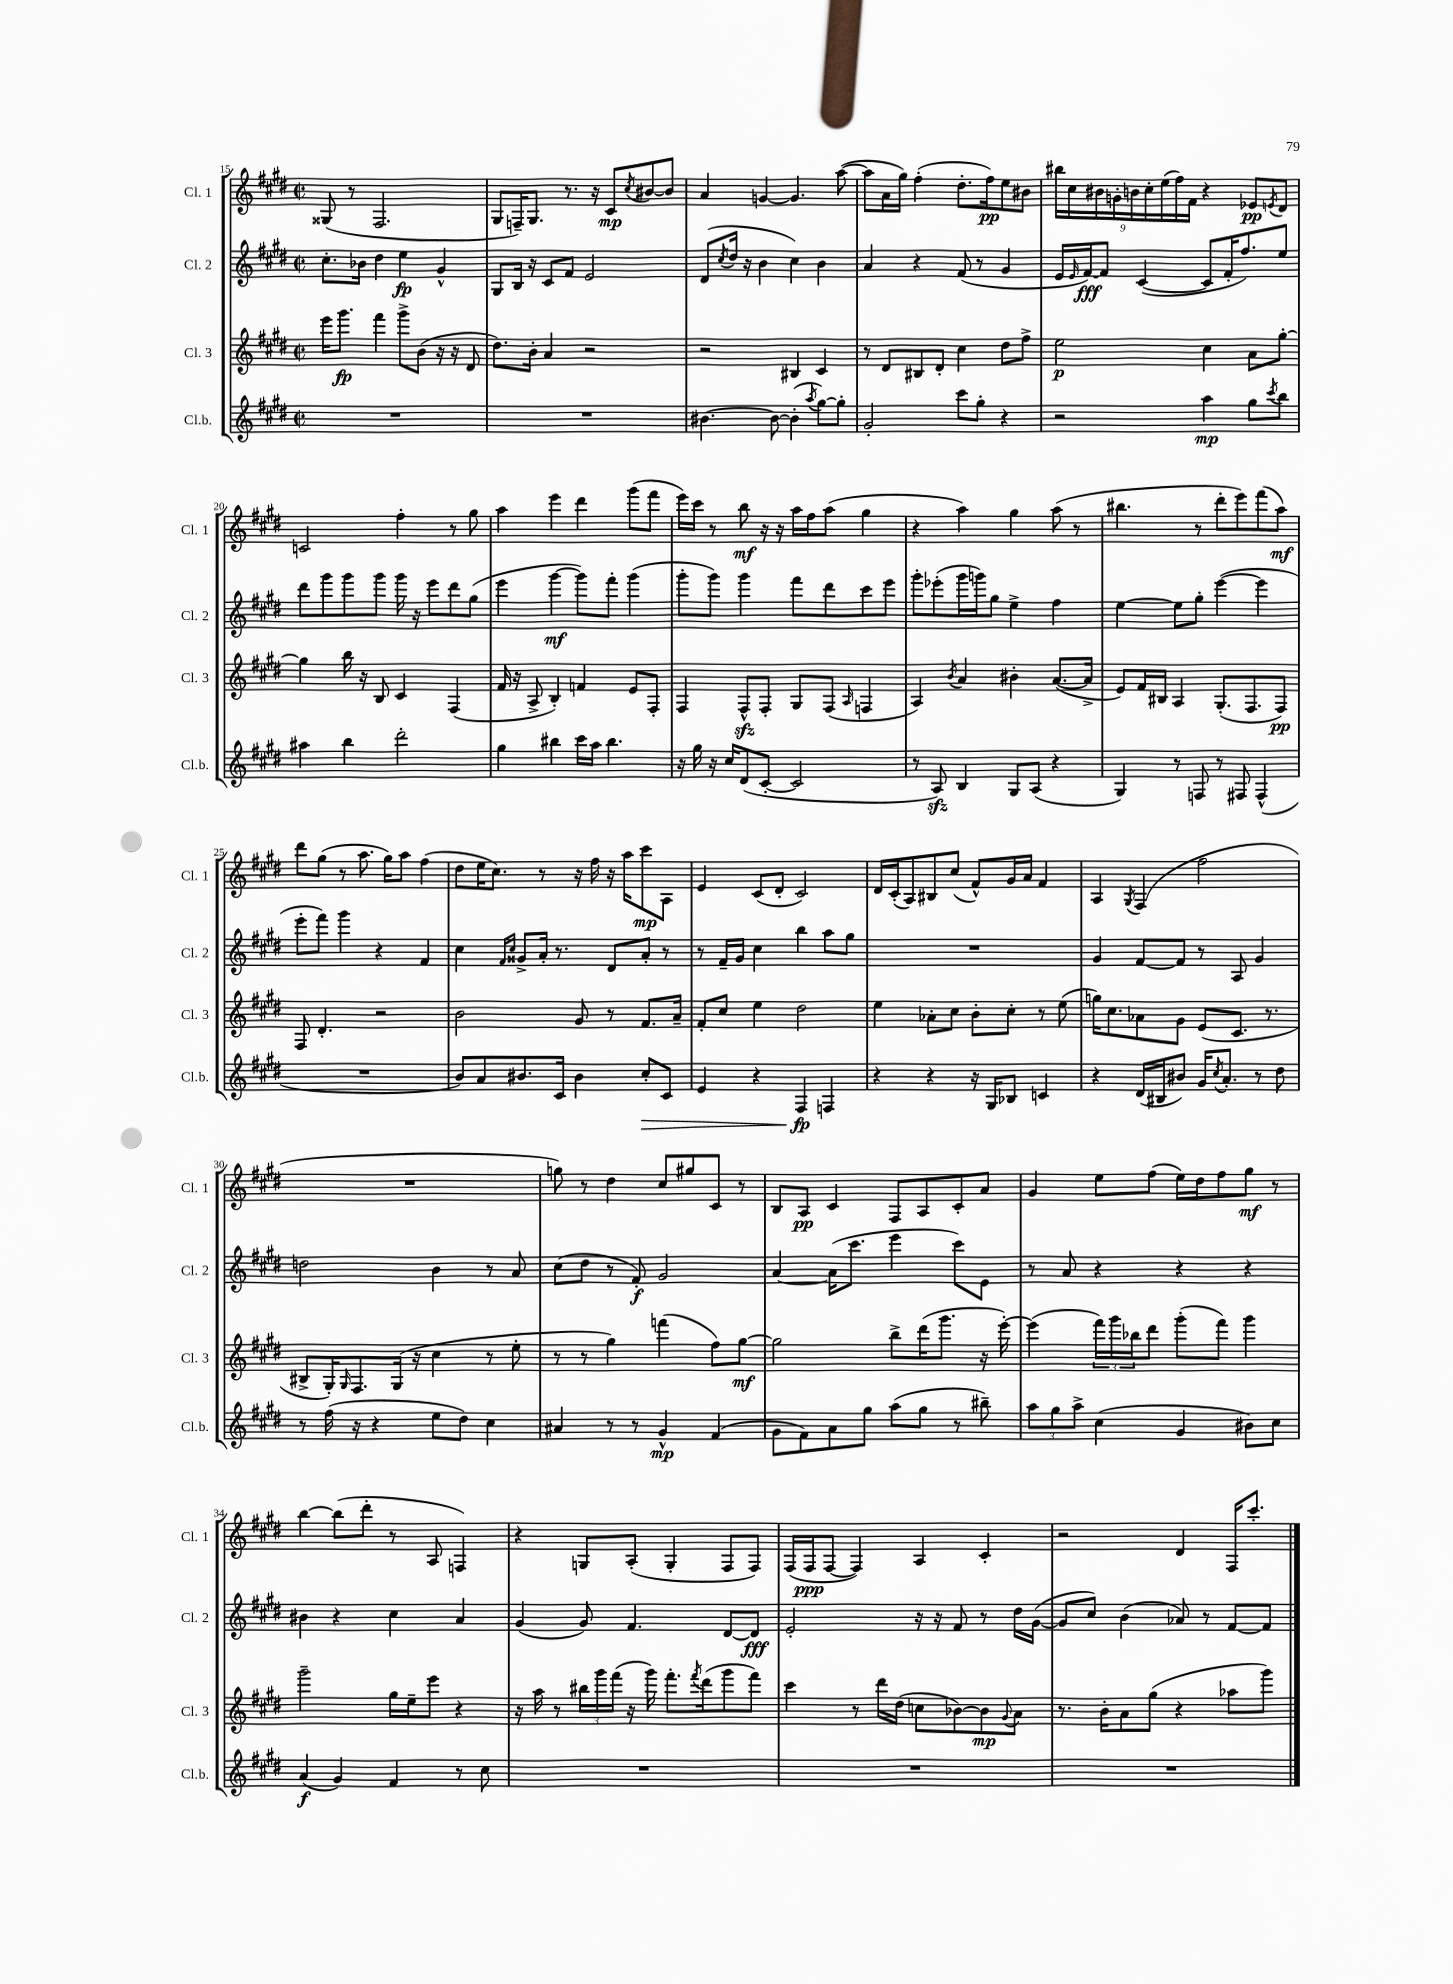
<<
\new StaffGroup <<
\new Staff = "s0" \with { instrumentName = "Cl. 1" shortInstrumentName = "Cl. 1" } {
    \clef treble \key e \major \defaultTimeSignature \time 2/2
    gisis8( r8 fis2. |
    gis8 f16--) gis8. r8. r16 cis'8\mp \acciaccatura { cis''8 } bis'8~ bis'8 |
    a'4 g'4~ g'4. a''8~( |
    a''8 a'16 gis''16) fis''4-.( dis''8.-. fis''16\pp) e''8 bis'8 |
    \tuplet 9/8 { bis''16 cis''16 bis'16 g'16-. b'16 cis''16-. e''16( fis''16) fis'16 } r4 ees'8\pp \acciaccatura { e'8 } dis'8 |
    c'2 fis''4-. r8 gis''8 |
    a''4 e'''4 dis'''4 gis'''8( fis'''8 |
    e'''16) cis'''16 r8 b''8\mf r16 r16 a''16 fis''16 a''8( gis''4 |
    r4 a''4) gis''4 a''8( r8 |
    bis''4. r8 dis'''8-. e'''8) fis'''8( a''8\mf) |
    dis'''8 gis''8( r8 a''8. gis''16) a''8 fis''4( |
    dis''8 e''16 cis''8.) r8 r16 fis''16 r16 a''16 cis'''8\mp a8 |
    e'4 cis'8( dis'8-. cis'2) |
    dis'16 cis'16-.( a8) bis8 cis''8( fis'8-^) gis'16 a'16 fis'4 |
    a4 \acciaccatura { gis8 } fis4( fis''2 |
    R1 |
    g''8) r8 dis''4 cis''8 gis''8 cis'8 r8 |
    b8 a8\pp cis'4 fis8 a8 cis'8-. a'8 |
    gis'4 e''8 fis''8( e''16) dis''16 fis''8 gis''8\mf r8 |
    b''4~ b''8( dis'''8-. r8 a8 f4) |
    r4 g8 a8-.( g4-. fis8 fis8) |
    fis16( fis16\ppp fis8~ fis4) a4 cis'4-. |
    r2 dis'4 fis16 cis'''8.-. \bar "|." |
}
\new Staff = "s1" \with { instrumentName = "Cl. 2" shortInstrumentName = "Cl. 2" } {
    \clef treble \key e \major \defaultTimeSignature \time 2/2
    cis''8.-. bes'16 dis''4 e''4\fp gis'4-^ |
    gis8 b16 r16 cis'8 fis'8 e'2 |
    dis'8( \acciaccatura { cis''8 } dis''16 r16 b'4 cis''4) b'4 |
    a'4 r4 fis'8( r8 gis'4 |
    e'16 \grace { e'16 } fis'16~\fff) fis'8 cis'4~( cis'8 fis'16-. fis''8.) e''8 |
    dis'''8 gis'''8 gis'''8 gis'''8 gis'''16 r16 e'''8 dis'''8 gis''8( |
    e'''4 gis'''4~\mf gis'''8) fis'''8-. gis'''4( |
    gis'''8-. gis'''8) gis'''4 fis'''8 dis'''8 cis'''8 e'''8 |
    gis'''8-. ees'''8-.( gis'''16 g'''16) gis''8 e''4-> fis''4 |
    e''4~ e''8 gis''8-. e'''4~( e'''4 |
    e'''8-. fis'''8) gis'''4 r4 fis'4 |
    cis''4 \grace { fis'16 cis''16 } gisis'8-> a'16-. r8. dis'8 a'8-. r8 |
    r8 fis'16-- gis'16 cis''4 b''4 a''8 gis''8 |
    R1 |
    gis'4 fis'8~ fis'8 r8 a8 gis'4 |
    d''2 b'4 r8 a'8 |
    cis''8( dis''8 r8 fis'8-.\f) gis'2 |
    a'4~ a'16( cis'''8. e'''4 cis'''8) e'8 |
    r8 a'8 r4 r4 r4 |
    bis'4 r4 cis''4 a'4 |
    gis'4( gis'8) fis'4. dis'8~ dis'8\fff |
    e'2-. r16 r16 fis'8 r8 dis''16 gis'16~( |
    gis'8 cis''8) b'4( aes'8) r8 fis'8~ fis'8 \bar "|." |
}
\new Staff = "s2" \with { instrumentName = "Cl. 3" shortInstrumentName = "Cl. 3" } {
    \clef treble \key e \major \defaultTimeSignature \time 2/2
    e'''16 gis'''8.\fp fis'''4 gis'''8-> b'8( r16 r16 dis'8 |
    dis''8.) b'16-. a'4 r2 |
    r2 bis4 cis'4 |
    r8 dis'8 bis8 dis'8-. cis''4 dis''8 fis''8-> |
    e''2\p cis''4 a'8 gis''8~-. |
    gis''4 b''16 r16 b8 cis'4 fis4( |
    fis'16 r16 a8-> b4-.) f'4 e'8 fis8-. |
    fis4 fis8-^\sfz fis8-. gis8 fis8( \grace { a16 } f4 |
    a4) \acciaccatura { b'8 } a'4 bis'4-. a'8.~( a'16-> |
    e'8) fis'16 bis16 a4 gis8.-.( fis8. fis8\pp) |
    fis8 dis'4.-. r2 |
    b'2 gis'8 r8 fis'8. a'16-- |
    fis'8-. cis''8 e''4 dis''2 |
    e''4 aes'8-. cis''8 b'8-. cis''8-. r8 e''8( |
    g''16) cis''8. aes'8 gis'8 e'8( cis'8. r8. |
    bis8-> gis16-.) \grace { gis16 } fis8. gis16( r16 cis''4 r8 e''8-. |
    r8 r8 gis''4) f'''4( fis''8) gis''8~\mf |
    gis''2 b''8-> dis'''16( gis'''8. r16 e'''16~-.) |
    e'''4( \tuplet 3/2 { fis'''16) gis'''16 bes''16 } dis'''8 gis'''8-.( fis'''8) gis'''4 |
    gis'''2-- gis''16 e''16-- e'''8 r4 |
    r16 a''16 r8 \tuplet 3/2 { bis''16 gis'''16 fis'''16( } r16 gis'''16) fis'''8.-. \acciaccatura { fis'''8 } dis'''16( gis'''8 fis'''8) |
    cis'''4 r8 dis'''16 dis''16( c''8 bes'8~) bes'8\mp \appoggiatura { gis'8 } a'8 |
    r8. b'16-. a'8 gis''8( r4 aes''8 gis'''8) \bar "|." |
}
\new Staff = "s3" \with { instrumentName = "Cl.b." shortInstrumentName = "Cl.b." } {
    \clef treble \key e \major \defaultTimeSignature \time 2/2
    R1 |
    R1 |
    bis'4.~ bis'8~ bis'4-.( \acciaccatura { a''8 } gis''8~) gis''8-. |
    gis'2-. cis'''8 gis''8-. r4 |
    r2 a''4\mp gis''8 \acciaccatura { cis'''8 } b''8 |
    ais''4 b''4 dis'''2-. |
    gis''4 bis''4 cis'''16 a''16 bis''4. |
    r16 gis''16 r16 cis''16 dis'8( cis'8~-. cis'2 |
    r8 a8\sfz) b4 gis8 a8( r4 |
    gis4) r8 f8 r8 fis8 fis4-^( |
    R1 |
    b'8) a'8 bis'8. cis'16 bis'4 cis''8-.\> cis'8 |
    e'4 r4 fis4\fp\! f4 |
    r4 r4 r16 gis16 bes8 c'4 |
    r4 dis'16( bis16 bis'8) gis'16 \acciaccatura { cis''8 } a'8.-. r8 dis''8 |
    r8 fis''16( r16 r4 e''8 dis''8) cis''4 |
    ais'4 r8 r8 gis'4-^\mp fis'4( |
    gis'8 fis'8) a'8 gis''8 a''8( gis''8 r8 bis''8--) |
    \tuplet 3/2 { a''8 gis''8 a''8-> } cis''4( gis'4 bis'8) cis''8 |
    a'4\f( gis'4) fis'4 r8 cis''8 |
    R1 |
    R1 |
    R1 \bar "|." |
}
>>
>>
\layout { \context { \Score currentBarNumber = #15 } }
